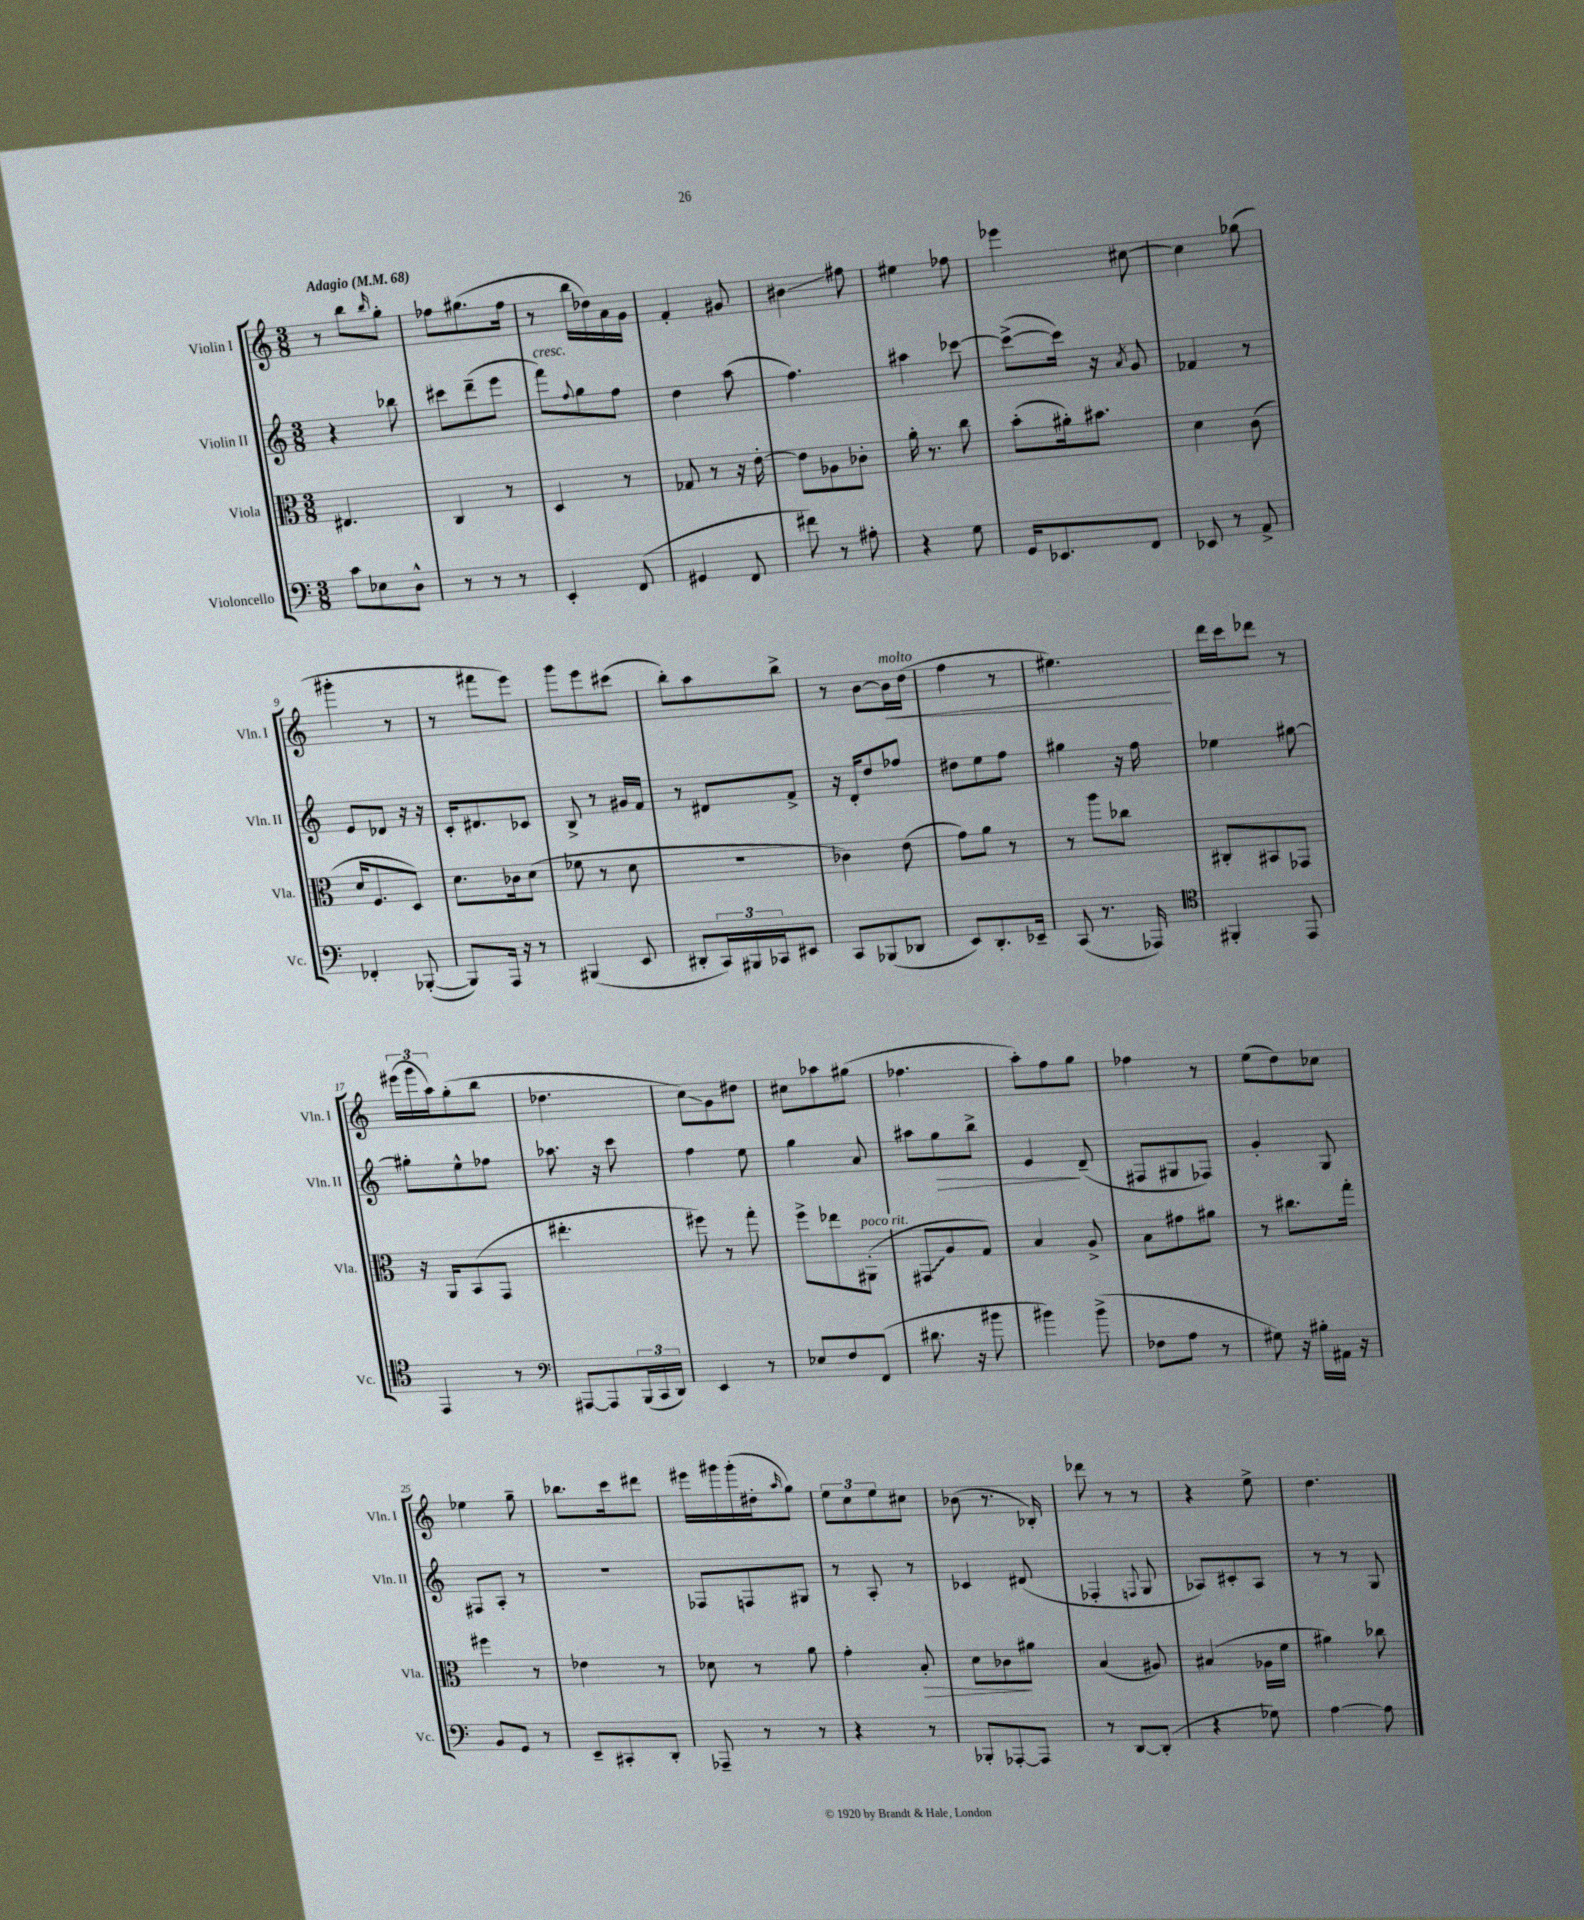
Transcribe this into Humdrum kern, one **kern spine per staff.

**kern	**kern	**kern	**kern
*staff4	*staff3	*staff2	*staff1
*clefF4	*clefC3	*clefG2	*clefG2
*k[]	*k[]	*k[]	*k[]
*M3/8	*M3/8	*M3/8	*M3/8
*MM68	*MM68	*MM68	*MM68
8c\L	4.E#/	4r	8r
8E-\	.	.	8bb\L
.	.	.	16qqbb/
8D^^\J	.	8bb-\	8gg'\J
=	=	=	=
8r	4C/	8ccc#\L	8ff-\L
8r	.	(8ddd~\	(8.gg#\
8r	8r	8eee\J	.
.	.	.	16ff-\Jk
=	=	=	=
4EE'/	4D/	8fff\L)	8r
.	.	8qqff/	.
.	.	8gg\	16bb\LL
.	.	.	16dd-\)
(8FF/	8r	8ff\J	16a\
.	.	.	16g\JJ
=	=	=	=
4GG#/	8G-/	4dd\	4f'/
.	8r	.	.
8FF/	16r	(8aa\	8g#/
.	[16e'\	.	.
=	=	=	=
8f#\)	8e\]L	4.ff\)	4b#\
8r	8A-\	.	.
8A#'\	8c-'\J	.	8ff#\
=	=	=	=
4r	16a'\	4aa#\	4ee#\
.	8.r	.	.
8G\	8cc\	[8ccc-\	8ff-\
=	=	=	=
16GG/LK	(8b'\L	(8ccc-^\_L	4eee-\
8.EE-/	.	.	.
.	16a#'\k)	16ccc-\]Jk)	.
.	8.b#\J	16r	.
.	.	8qa/	.
8FF/J	.	8g/	[8cc#\
=	=	=	=
8EE-/	4d\	4f-/	4cc#\]
8r	.	.	.
8AA^/	(8c\	8r	(8gg-\
=	=	=	=
4FF-'/	16d/LK	8e/L	4ggg#'\
.	8.F/	.	.
.	.	8d-/J	.
([8BBB-'/	8D/J)	16r	8r
.	.	16r	.
=	=	=	=
8BBB-/]L)	8.d\L	16c'/LK	8r
.	.	8.d#/	.
16AAA/Jk	.	.	8fff#\L
16r	16c-\k	.	.
8r	(8d\J	8c-/J	8eee\J)
=	=	=	=
(4BBB#/	8f-\	8B^/	8ggg\L
.	8r	8r	8eee\
8EE/	8d\	16g#/LL	(8ccc#\J
.	.	16f/JJ	.
=	=	=	=
8DD#'/L	4.r	8r	8bb'\L)
24CC/L)	.	8d#/L	8aa\
24BBB#/	.	.	.
24CC-/J	.	.	.
8EE#/J	.	8f^/J	8bb^\J
=	=	=	=
8CC/L	4c-\)	16r	8r
.	.	16d'/LK	.
(8BBB-/	.	8dd/	[8b\L
8DD-/J	(8e\	8ff-/J	16b\]L
.	.	.	(16dd\JJ
=	=	=	=
8EE/L)	8g\L)	8dd#\L	4ff\
8.DD'/	8a\J	8ee\	.
.	8r	8ff\J	8r
16EE-~/Jk	.	.	.
=	=	=	=
(8CC/	8r	4gg#\	4.ee#\)
8.r	8aa\L	.	.
.	8cc-\J	16r	.
16AAA-/)	.	16ff\	.
=	=	=	=
*clefC4	*	*	*
4FF#'/	8C#'/L	4ee-\	16ddd\LL
.	.	.	16ccc\J
.	8BB#/	.	8ddd-\J
8EE/	8GG-/J	[8gg#\	8r
=	=	=	=
4EE/	16r	8gg#'\]L	(24eee#\LL
.	.	.	24ggg\
.	16AA/LK	.	.
.	.	.	24aa\J)
.	(8BB/	8ee^^\	(8gg'\
8r	8GG/J	8ff-\J	8bb\J
=	=	=	=
*clefF4	*	*	*
[8AAA#/L	4.ee#'\	8.aa-\	4.dd-\
8AAA#/]	.	.	.
.	.	16r	.
(24BBB/L	.	8ccc\	.
24CC/	.	.	.
24DD/JJ)	.	.	.
=	=	=	=
4EE/	8ff#\)	4ff\	8cc\L)
.	8r	.	8g\
8r	8gg'\	8ee\	8dd#\J
=	=	=	=
8E-/L	8ff^\L	4gg\	8cc#\L
8F/	8ee-\	.	8aa-\
(8FF/J	(8AA#'\J	8a/	(8gg#\J
=	=	=	=
8.d#\	8GG#/L	8aa#\L	4.ff-\
.	8A/	8gg\	.
16r	.	.	.
8b#\	8G/J)	8bb^\J	.
=	=	=	=
4b#\)	4B/	4e/	8aa'\L)
.	.	.	8ff\
(8b#^\	8A^/	(8d~/	8gg\J
=	=	=	=
8F-\L	8B\L	8F#/L	4ff-\
8A\J	8g#\	8G#/	.
8r	8a#\J	8F-/J)	8r
=	=	=	=
8G#\)	8r	4g'/	(8ee\L
16r	8.cc#\L	.	8dd\)
16B#'\LL	.	.	.
16AA#\JJ	.	8G/	8cc-\J
16r	16gg'\Jk	.	.
=	=	=	=
8BB/L	4ff#\	8F#/L	4ee-\
8GG/J	.	8A'/J	.
8r	8r	8r	8gg~\
=	=	=	=
8EE~/L	4e-\	4.r	8.bb-\L
8CC#'/	.	.	.
.	.	.	16ccc\k
8DD'/J	8r	.	8ddd#\J
=	=	=	=
8AAA-~/	8d-\	8F-/L	16eee#\LL
.	.	.	16ggg#\
8r	8r	8F/	(16ggg#'\
.	.	.	16dd#'\J
.	.	.	16qqaa/
8r	8a\	8G#/J	8gg\J)
=	=	=	=
4r	4g'\	8r	12ee\L
.	.	.	12cc\
.	.	8A'/	.
.	.	.	12ee\
8r	8B'/	8r	8cc#\J
=	=	=	=
8BBB-'/L	8d\L	4c-/	(8b-\
[8AAA-'/	8c-\	.	8.r
8AAA-/]J	8a#\J	(8d#/	.
.	.	.	16B-'/)
=	=	=	=
8r	(4B/	4F-'/	8ddd-\
[8DD/L	.	.	8r
.	.	8qqF/	.
(8DD'/]J	8A#/)	8G/	8r
=	=	=	=
4r	(4B#/	8A-/L)	4r
.	.	8c#'/	.
8G-\)	16A-\LL	8A-/J	8ee^\
.	16f\JJ	.	.
=	=	=	=
[4A\	4a#\)	8r	4.dd\
.	.	8r	.
8A\]	8cc-\	8G/	.
==	==	==	==
*-	*-	*-	*-
